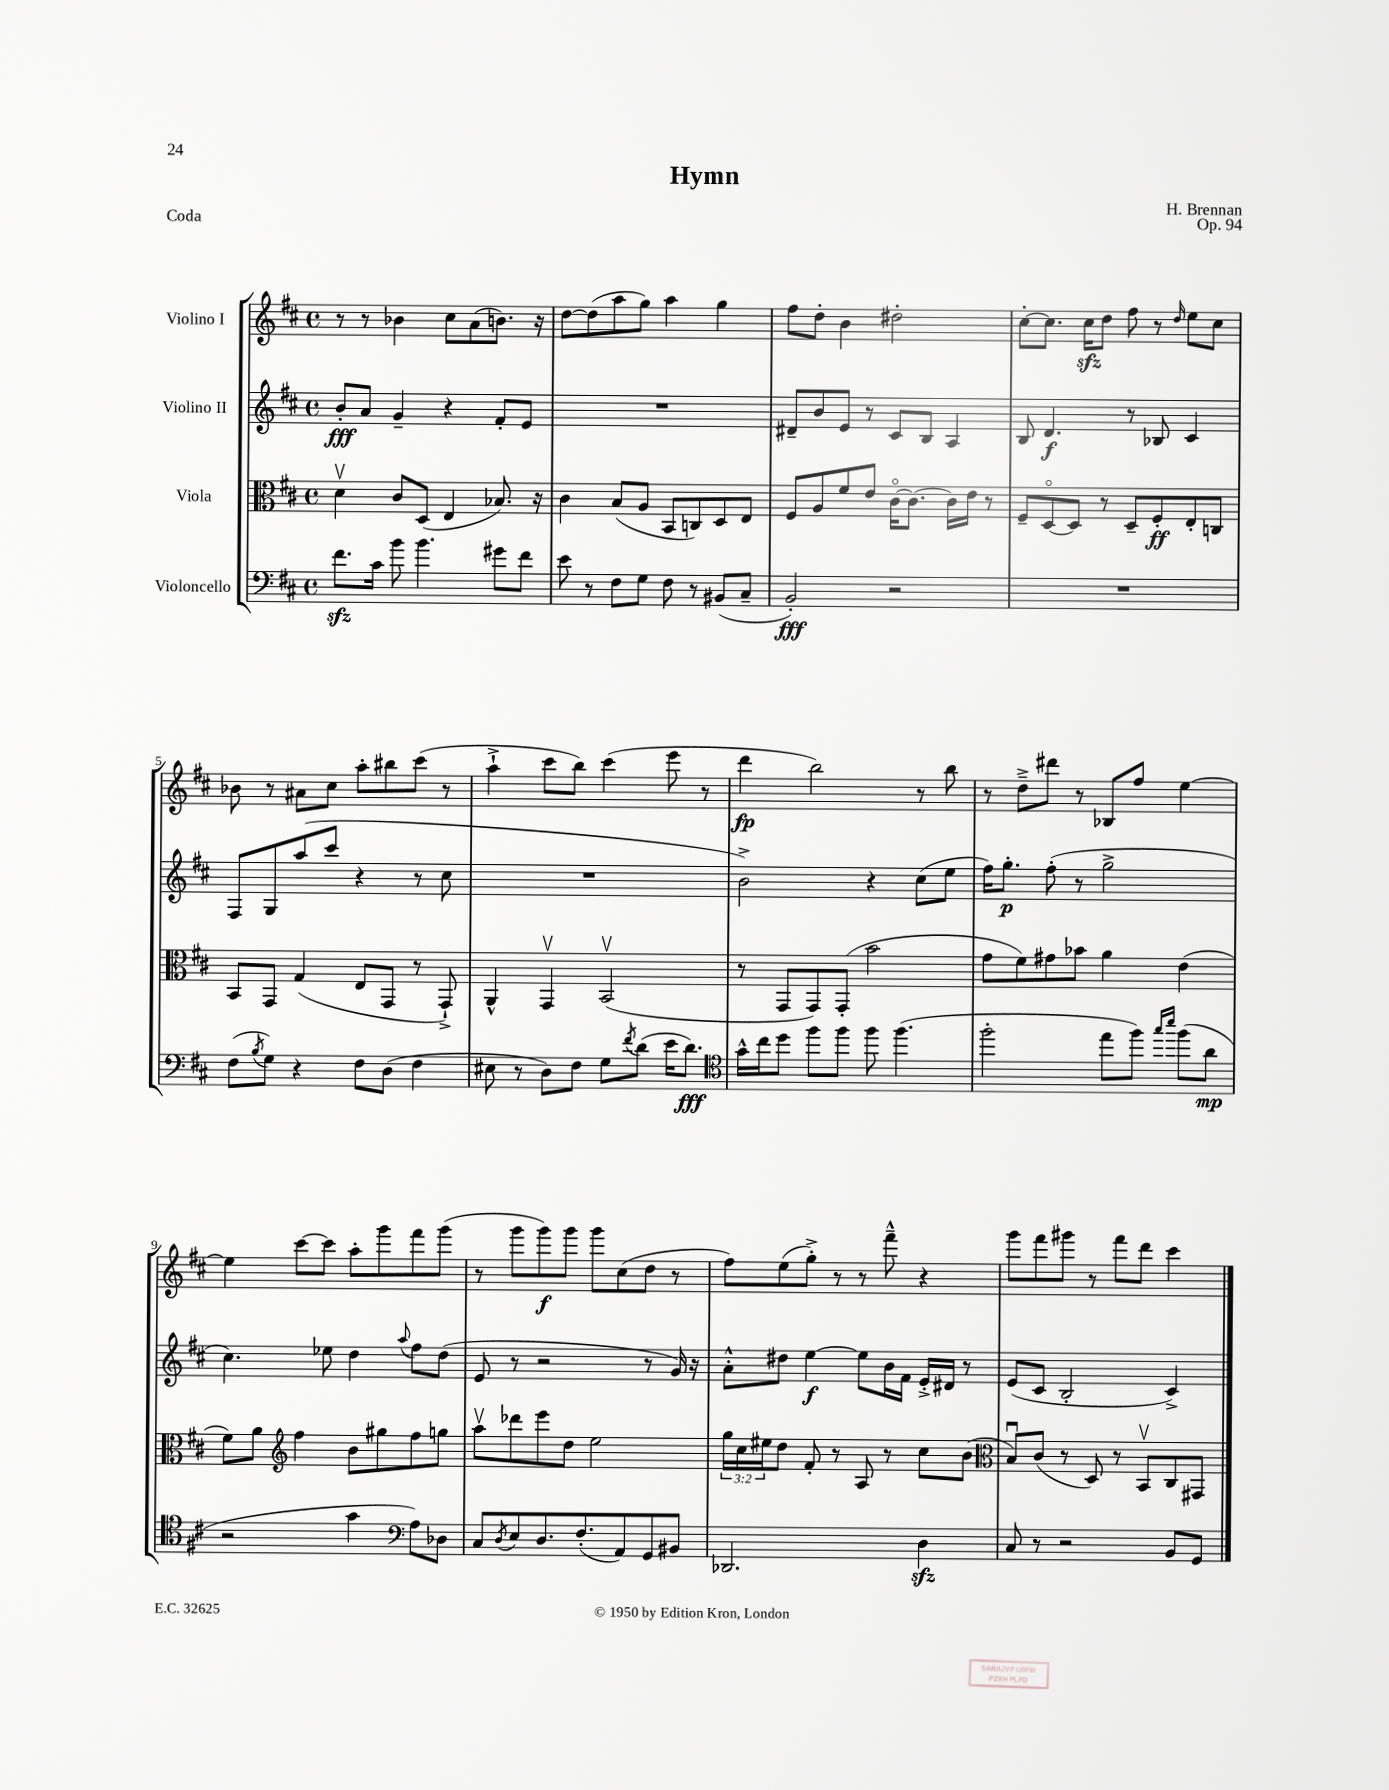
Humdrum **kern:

**kern	**kern	**kern	**kern
*staff4	*staff3	*staff2	*staff1
*clefF4	*clefC3	*clefG2	*clefG2
*k[f#c#]	*k[f#c#]	*k[f#c#]	*k[f#c#]
*M4/4	*M4/4	*M4/4	*M4/4
*met(c)	*met(c)	*met(c)	*met(c)
8.f#	4dv	8b'	8r
.	.	8a	8r
16c#	.	.	.
8b	8c#	4g~	4b-
4.b	(8D	.	.
.	4E	4r	8cc#
.	.	.	(8a
8g#	8.B-)	8f#'	8.b)
8f#	.	8e	.
.	16r	.	16r
=	=	=	=
8e	4c#	1r	[8dd
8r	.	.	(8dd]
8F#	(8B	.	8aa
8G	8A	.	8gg)
8F#	8BB	.	4aa
8r	8C)	.	.
(8BB#	8D	.	4gg
8C#~	8E	.	.
=	=	=	=
2BB')	8F#	8d#~	8ff#
.	8A	8b	8dd'
.	8f#	8e	4b
.	8e	8r	.
2r	[16c#o	8c#	2dd#'
.	8.c#_	.	.
.	.	8B	.
.	16c#]	4A	.
.	16e	.	.
.	8r	.	.
=	=	=	=
1r	8F#~	8B	[8cc#'
.	[8Do	4.d	8.cc#]
.	8D]	.	.
.	.	.	16cc#
.	8r	.	8dd
.	8D~	8r	8ff#
.	8F#'	8B-	8r
.	.	.	16qqdd
.	8E'	4c#	8ee
.	8C	.	8cc#
=	=	=	=
(8F#	8BB	8F#	8b-
8qB	.	.	.
8G)	8GG	8G	8r
4r	(4G	(8aa	8a#
.	.	8ccc#	8cc#
8F#	8E	4r	8aa'
(8D	8GG	.	8bb#
4F#	8r	8r	(8ccc#
.	8GG`^)	8cc#	8r
=	=	=	=
8E#	4AA^^	1r	4aa`^
8r	.	.	.
8D)	4GGv	.	8ccc#
8F#	.	.	8bb)
8G	(2BBv	.	(4ccc#
8qf#	.	.	.
(8d	.	.	.
16e	.	.	8eee
8.d)	.	.	.
.	.	.	8r
=	=	=	=
*clefC4	*	*	*
16g^^	8r	2b^)	4ddd
16cc#	.	.	.
8dd	8GG	.	.
8ff#	8GG)	.	2bb)
8ff#	(8GG'	.	.
8ff#	2b	4r	.
(4.ff#	.	.	.
.	.	(8cc#	8r
.	.	8ee	8bb
=	=	=	=
2ff#'	8g	16ff#)	8r
.	.	8.gg'	.
.	8f#)	.	8dd~^
.	8g#	(8ff#'	8ddd#
.	8b-	8r	8r
8ee	4a	2gg^	8B-
8ff#)	.	.	8ff#
16qqgg	.	.	.
16qqbb	.	.	.
(8ff#	(4e	.	[4ee
8a	.	.	.
=	=	=	=
2r	8f#)	4.cc#)	4ee]
.	8a	.	.
*	*clefG2	*	*
.	4ff#	.	[8ccc#
.	.	8ee-	8ccc#]
4g	8b	4dd	8aa'
.	8gg#	.	8ggg
*clefF4	*	*	*
.	.	8qqaa	.
8A)	8ff#	8ff#	8fff#
8D-	8gg	(8dd	(8ggg
=	=	=	=
8C#	8aav	8e	8r
8qD	.	.	.
8E	8ddd-	8r	8ggg
8.D	8eee	2r	8ggg)
.	8dd	.	8ggg
(8.F#'	.	.	.
.	2ee	.	8ggg
8AA)	.	.	(8cc#
8GG	.	8r	8dd
8BB#	.	16g)	8r
.	.	16r	.
=	=	=	=
2.DD-	24gg	8a'^^	8ff#)
.	24cc#	.	.
.	24ee#	.	.
.	8dd	8dd#	(8ee
.	8f#'	[4ee	8gg'^)
.	8r	.	8r
.	8A	8ee]	8r
.	8r	16b	8fff#~^^
.	.	16f#	.
4D	8cc#	16e'^	4r
.	.	16d#	.
.	(8b	8r	.
=	=	=	=
*	*clefC3	*	*
8C#	8Bu)	(8e	8ggg
8r	(8c#	8c#	8fff#
2r	8r	2B'	8ggg#
.	8D)	.	8r
.	8r	.	8fff#
.	8BBv	.	8ddd
8BB	8C#	4c#^)	4ccc#
8GG	8GG#	.	.
==	==	==	==
*-	*-	*-	*-
